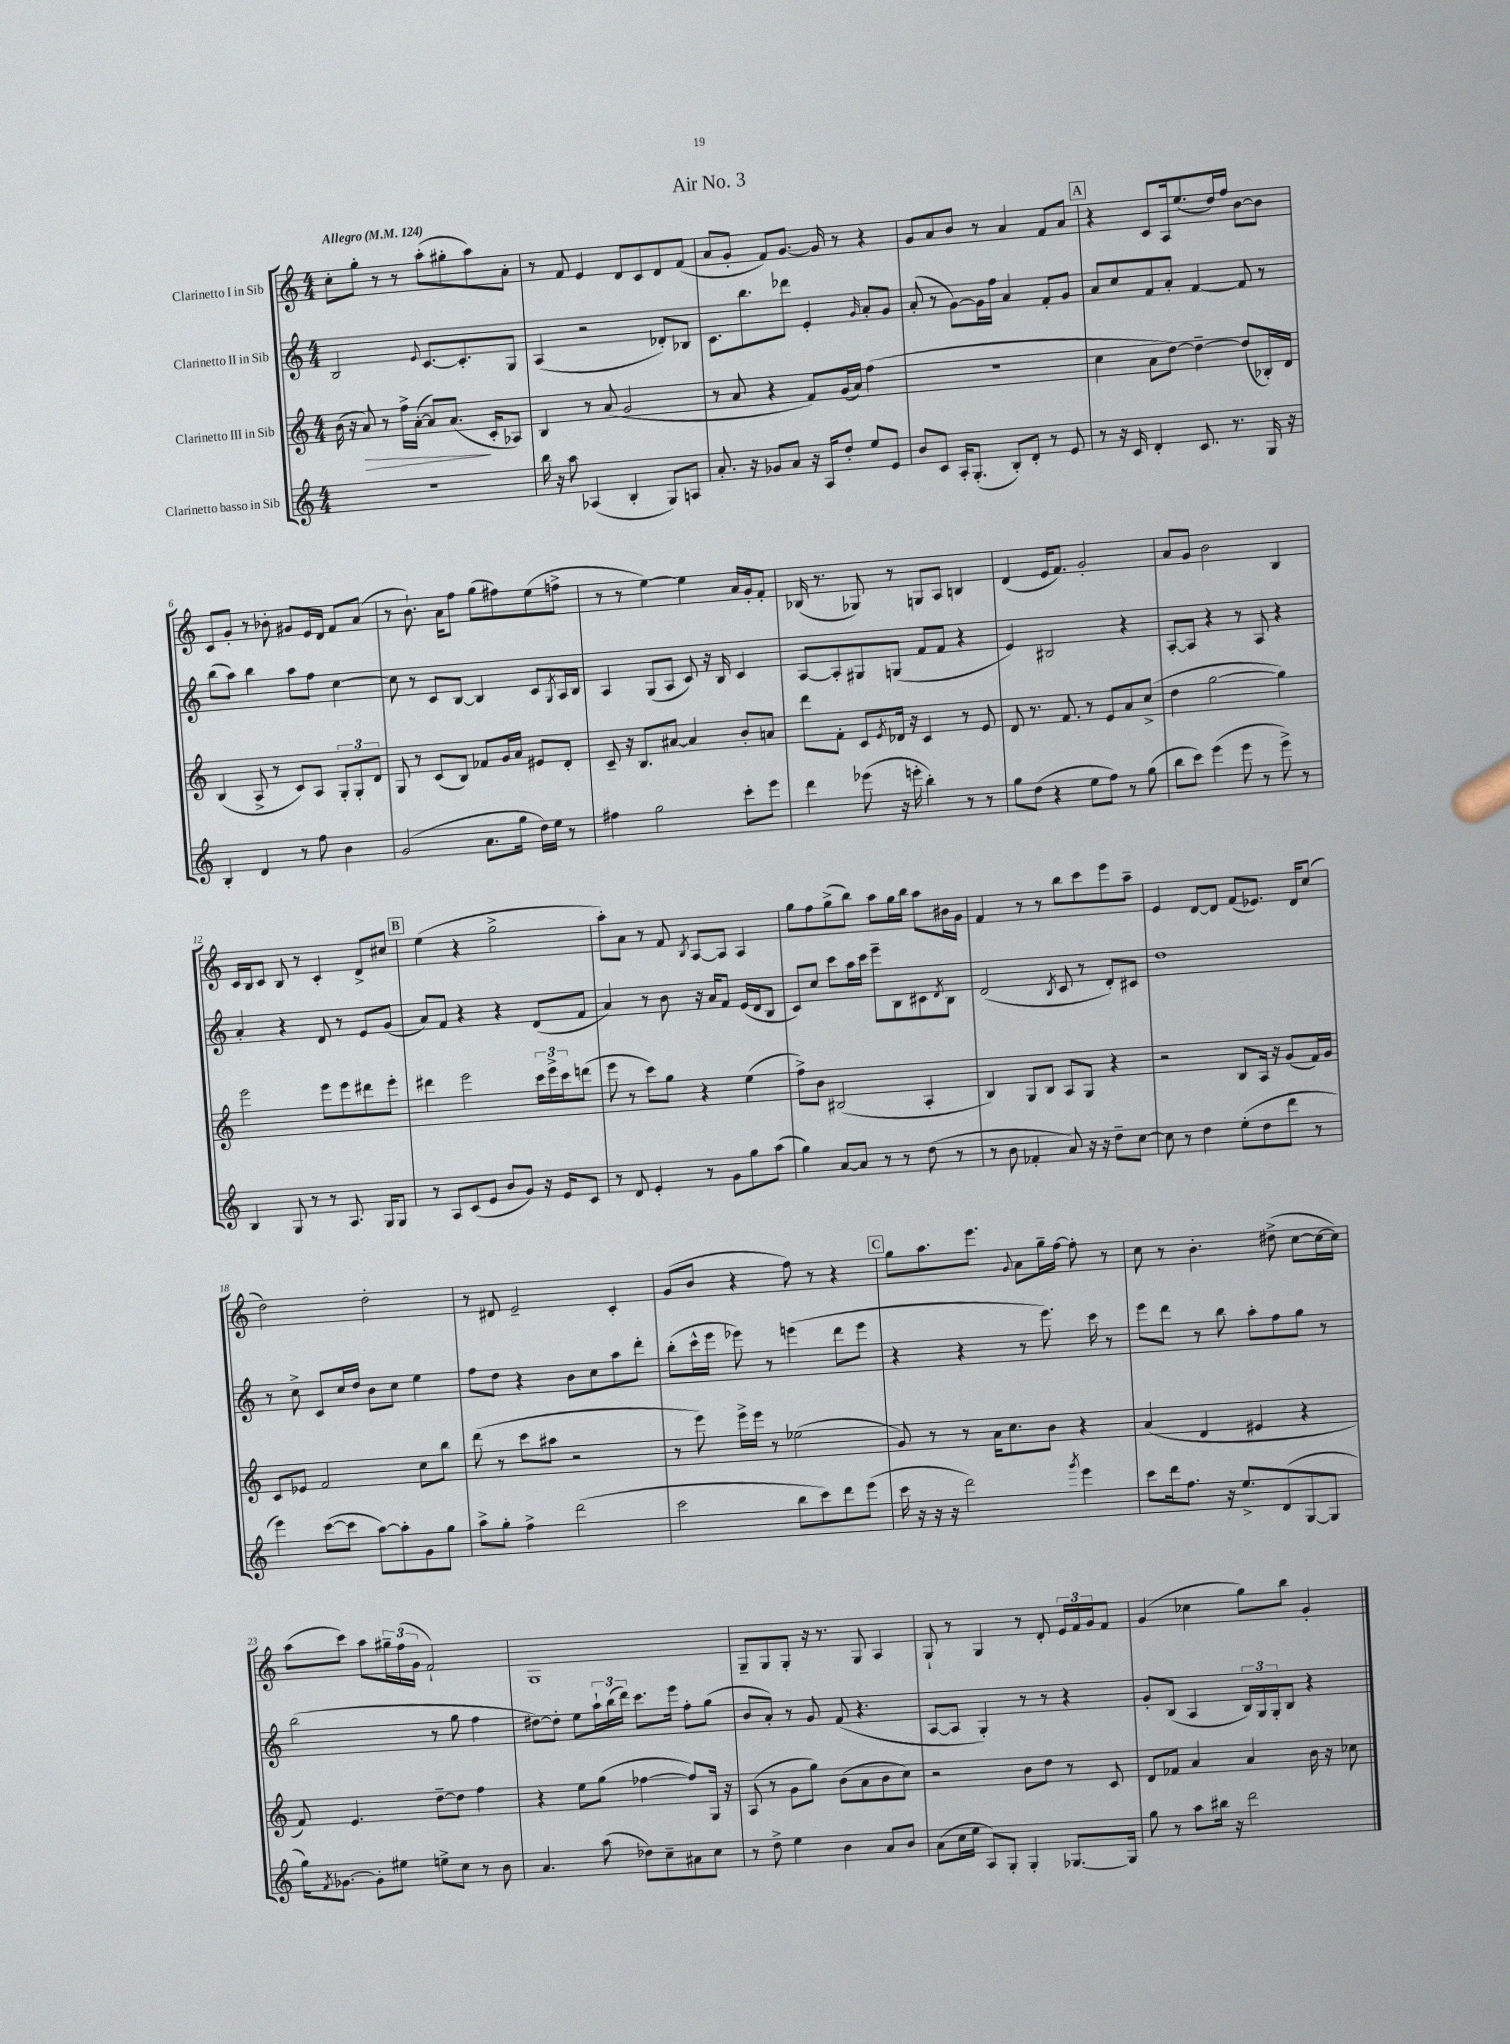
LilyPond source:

\header { title = "Air No. 3" }
<<
\new StaffGroup <<
\new Staff = "s0" \with { instrumentName = "Clarinetto I in Sib" } {
    \clef treble \key c \major \numericTimeSignature \time 4/4 \tempo "Allegro" 4 = 124
    c''8-. g''8-. r8 r8 a''8-.( gis''8-. a''8) a'8-. |
    r8 f'8 e'4 d'8 c'8 d'8 f'8( |
    a'8 g'8-. f'8) g'8.~ g'16 r8 r4 |
    g'8 a'8 b'8 r8 a'4 f'8 a'8 |
    \mark \markup { \box "A" } r4 c'8 a16 e''8.( d''16) f''16 b'8~ b'8 |
    c'8 g'8-. r8 bes'8-. gis'8 e'16 d'16 f'8 a'8( |
    r8 b'8.-!) a'16 f''8 g''8( fis''8) e''8( f''8-> |
    r8 r8 e''4~) e''4 a'16 g'16-. f'8-. |
    bes16( r8. ges8) r8 g8 a8 b4 |
    d'4( e'16 f'8.) g'2-. |
    a'8 g'8 b'2 b4 |
    c'16 b16 c'8 b8 r8 c'4-. d'8-> cis''8 |
    \mark \markup { \box "B" } e''4( r4 g''2-> |
    a''8-.) a'8 r8 f'8 \acciaccatura { b8 } a8~ a8 a4 |
    g''8 f''8 g''8->( b''8) a''8 g''16 b''16 a''8 bis'16 g'16 |
    f'4 r8 r8 b''8 c'''8 e'''8 a''8-- |
    e'4 d'8~ d'8 f'8( ees'8.) d'16 c''8( |
    d''2) d''2-. |
    r8 dis'8 e'2-- c'4-. |
    g'8( b'8 r4 f''8) r8 r4 |
    \mark \markup { \box "C" } g''8 a''8. e'''8. \appoggiatura { g'8 } a'8 g''16-- f''16~ f''8-. r8 |
    c''8 r8 b'4.-. dis''8->( c''8~ c''16~ c''16) |
    a''8( c'''8) a''8 \tuplet 3/2 { gis''16-- f''16( g'16 } f'2-!) |
    g1 |
    g8-- g8 g8-. r16 r8. g8 a4 |
    g8-! r8 g4 r8 d'8-. \tuplet 3/2 { e'16 f'16 g'16 } f'8 |
    g'4( ces''4 g''8) b''8 g'4-. \bar "|." |
}
\new Staff = "s1" \with { instrumentName = "Clarinetto II in Sib" } {
    \clef treble \key c \major \numericTimeSignature \time 4/4
    b2 \appoggiatura { e'8 } c'8.~ c'8.-. g8 |
    a4( r2 des'8-.) bes8 |
    c'8. b''8. des'''8 e'4-. \grace { g'16 } a'8-. g'8 |
    a'8-.( r8 g'8~) g'16 f''16 a'4 f'8-. g'8 |
    \mark \markup { \box "A" } a'8 c''8 f'8 a'8-. f'4~ f'8 r8 |
    b''8( a''8) b''4 a''8 f''8 c''4~ |
    c''8 r8 c'8 b8~ b4 c'8 \acciaccatura { g8 } a16 b16 |
    a4 g8( a8 c'8) r16 b16 c'4 |
    a8~ a8-. gis8 g8( f'8 f'8 r4 |
    e'4) bis2 r4 |
    a8~-. a8 r4 r8 a8 r4 |
    a'4-. r4 d'8 r8 e'8 g'8( |
    \mark \markup { \box "B" } a'8) f'8 r4 r4 d'8( f'8 |
    a'4) r8 b'8 r16 a'16 f'8 e'16( d'16 b8 |
    c'8) c''8 c'''8 a''16 c'''16 e'''8-- b8 cis'8 \acciaccatura { d'8 } b8 |
    d'2( \acciaccatura { b8 } c'8 r8 d'8-.) cis'8 |
    d''1 |
    r8 c''8-> c'8 c''16 d''16 b'8 c''8 e''4 |
    f''8 d''8 r4 b'8 c''8 a''8 d'''8-. |
    b''8-.( c'''16-^ e'''16 ees'''8) r8 e'''4( d'''8 e'''8 |
    \mark \markup { \box "C" } r4 r4 r8 e'''8.) c'''16 r8 |
    e'''8 d'''8 r8 b''8 a''8-. f''8 g''8 r8 |
    b''2( r8 g''8 f''4 |
    dis''8~) dis''8-. e''8 \tuplet 3/2 { a''16-! b''16( d'''16) } c'''8. e'''16 f''8-. g''8( |
    b'8 a'8-.) r8 g'8 f'8( r4. |
    a8~ a8 g4-.) r8 r8 r4 |
    g'8-. b8( a4 \tuplet 3/2 { b16) g16 g16-. } b8 r4 \bar "|." |
}
\new Staff = "s2" \with { instrumentName = "Clarinetto III in Sib" } {
    \clef treble \key c \major \numericTimeSignature \time 4/4
    b'16( r16 a'8\>) r8 f''16-> a'16~-.( a'8) a'8.\!( c'16-. aes8) |
    b4 r8 a'8( g'2 |
    r8 a'8 r4 f'8) g'16( a'16) f''4( |
    r1 |
    \mark \markup { \box "A" } c''4 a'8 d''8~) d''4~-- d''8( bes16-.) d'16 |
    b4( a8-> r8 c'8) a8 \tuplet 3/2 { g8-. g8-. d'8 } |
    g8 r8 c'8( b8) fes'8 g'16 a'16 eis'8 d'8-. |
    c'8-- r16 b8. ais'8~ ais'4 b'8-. a'8 |
    d'''8 f'8-. c'8 \acciaccatura { e'8 } des'16 r16 c'4 r8 e'8 |
    d'8 r8. f'8. r8 e'8 a'8 c''8->( |
    d''4 g''2~ g''4) |
    e'''2 e'''8 e'''8 dis'''8 e'''8-. |
    \mark \markup { \box "B" } dis'''4 e'''2 \tuplet 3/2 { c'''16 e'''16-> c'''16 } d'''8( |
    e'''8 r8 c'''8) g''8 r4 e''4( |
    f''8->) b'8 bis2( a4-. |
    b4) g8 b8 a8 g8 r4 |
    r2 b8 a16 r16 g'8( f'16) g'16 |
    c'8 ees'8 f'2 c''8 b''8 |
    d'''8( r8 c'''8 ais''8 r2 |
    r8 e'''8) e'''16-> e'''16 r8 ees''2( |
    \mark \markup { \box "C" } g'8) r8 r8 a'16 c''8. b'8 r4 |
    a'4( d'4 eis'4 r4 |
    f'8) e'4. d''8~-- d''8 f''4 |
    r4 e''8 g''8( fes''4~ fes''8) g16 r16 |
    a8( r8 g'8 g''8) b'8( a'8 b'8 c''8) |
    r2 b'8 d''8 r8 c'8 |
    d'8 fes'8 a'4 a'4 b'16 r16 ces''8 \bar "|." |
}
\new Staff = "s3" \with { instrumentName = "Clarinetto basso in Sib" } {
    \clef treble \key c \major \numericTimeSignature \time 4/4
    R1 |
    b''16 r16 a''8 aes4( b4-. g8) a8 |
    a'8.-. r16 ges'8 a'8 r16 a16 d''8-. e''8 e'8 |
    b'8 c'8 a16-. g8.-.( b8-.) d'8-. r8 e'8 |
    \mark \markup { \box "A" } r8 r16 c'16 d'4-. c'8. r8. g16 r16 |
    b4-. d'4 r8 f''8 b'4 |
    g'2( a'8. g''16 d''16) e''16 r8 |
    fis''4 g''2 c'''8-. e'''8 |
    d'''4 ees'''8( r16 e'''16-. b''4-.) r8 r8 |
    g''8 d''8( r4 e''8 f''8) r8 g''8( |
    b''8 c'''8) e'''4( e'''8 r8 e'''8->) r8 |
    b4 g8 r8 r8 a8. g16 g8 |
    \mark \markup { \box "B" } r8 a8 c'8( e'8 b'8 g'8) r16 e'16 c'8 |
    r8 d'8 e'4-. r8 g'8 g''8 a''8( |
    g''4) a'8~ a'8 r8 r8 d''8( r8 |
    r8 b'8 fes'4-. a'8) r16 r16 d''8-- c''8~ |
    c''8 r8 d''4 e''8-.( d''8 d'''8 r8 |
    e'''4) c'''8~( c'''8 a''8~) a''8-. g'8 g''8 |
    a''8-> g''8-. f''4-> d'''2( |
    c'''2 b''8 c'''8) d'''8 e'''8( |
    \mark \markup { \box "C" } c'''16 r16 r16 r16 d'''2) \acciaccatura { g'''8 } e'''4 |
    c'''8 d'''16 f''8. r16 e''8.-> d'8( g8~ g8 |
    g''16) \acciaccatura { f'8 } ges'8.~ ges'8-. eis''8 e''8-> c''8 r8 b'8 |
    a'4. a''8( des''8) c''8-- ais'8 c''8 |
    r8 d''8-> e''4 b'4 a'8 b'8 |
    a'8( c''16 e''16 a8) g8-. g4-. ges8.~ ges16 |
    g''8 r8 a''8 bis''16 r16 d'''2 \bar "|." |
}
>>
>>
